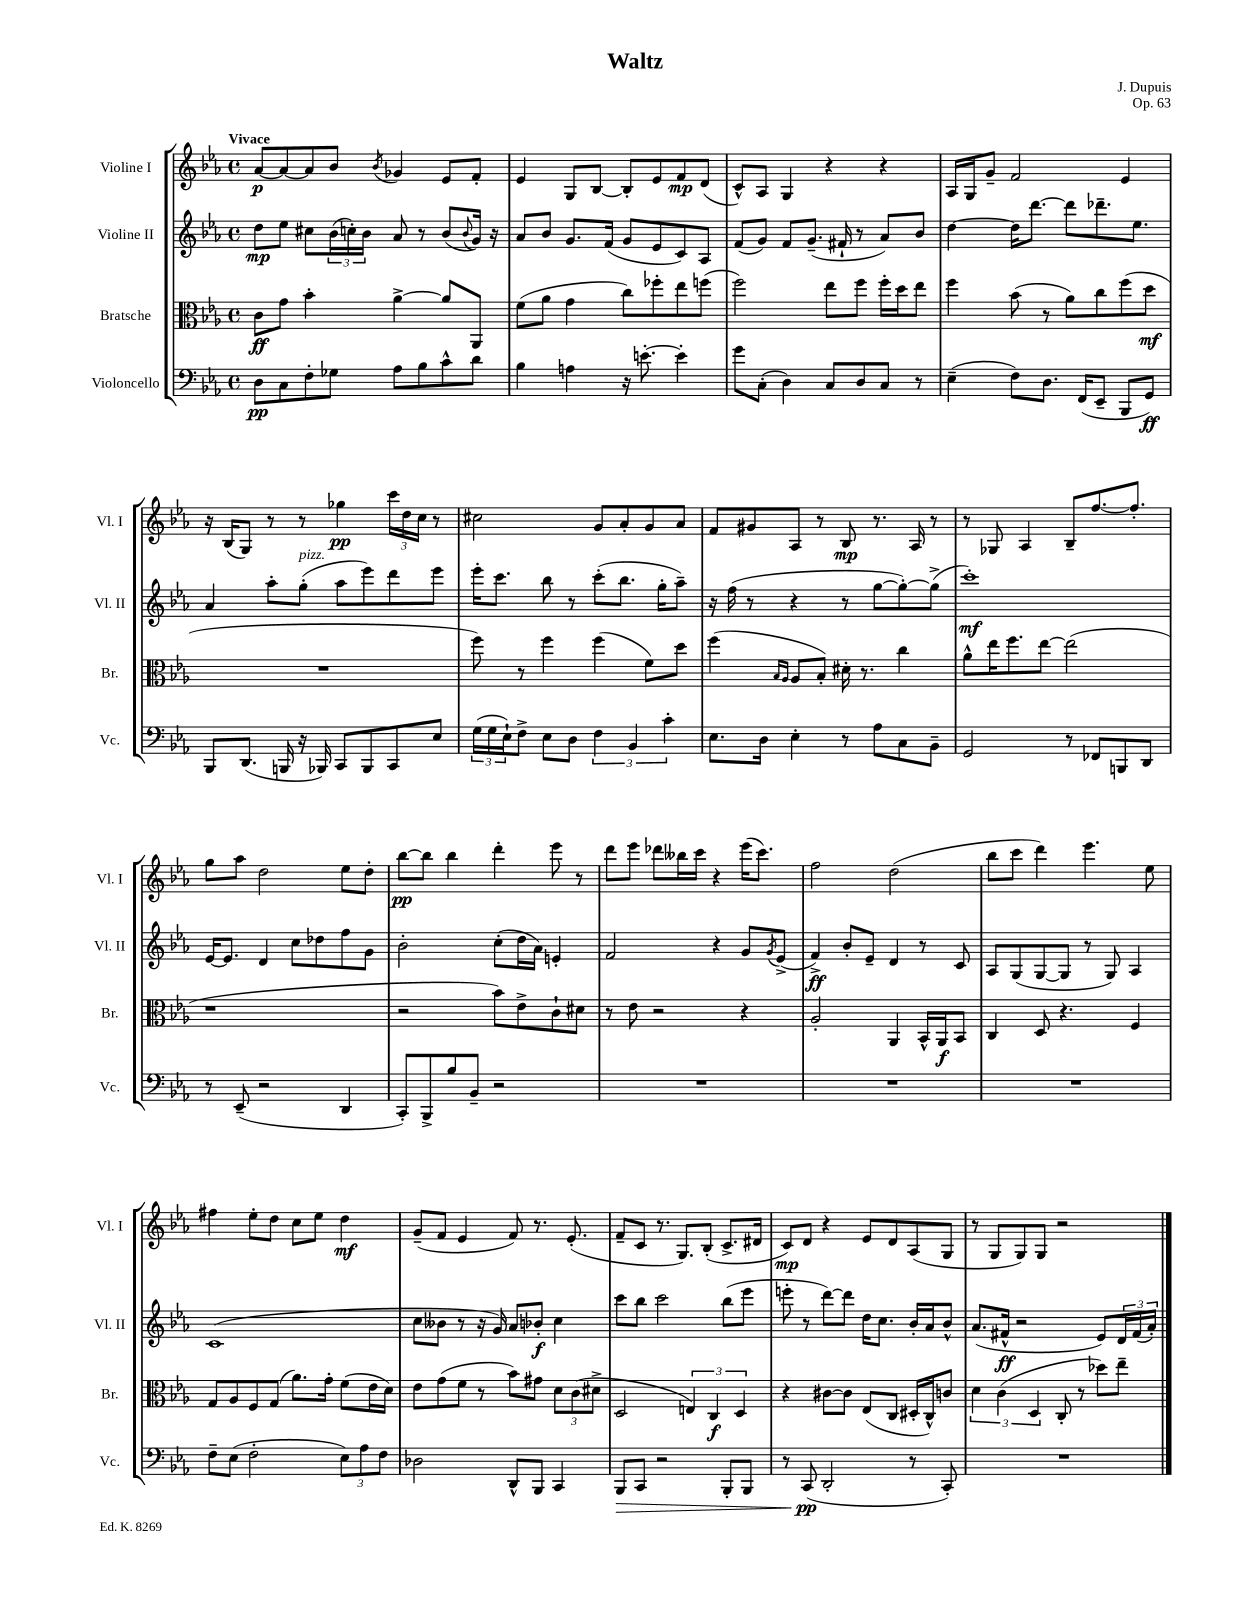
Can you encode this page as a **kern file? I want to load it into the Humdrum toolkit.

**kern	**kern	**kern	**kern
*staff4	*staff3	*staff2	*staff1
*clefF4	*clefC3	*clefG2	*clefG2
*k[b-e-a-]	*k[b-e-a-]	*k[b-e-a-]	*k[b-e-a-]
*M4/4	*M4/4	*M4/4	*M4/4
*met(c)	*met(c)	*met(c)	*met(c)
8D	8c	8dd	[8a-
8C	8g	8ee-	8a-_
8F'	4b-'	8cc#	8a-]
8G-	.	(24b-	8b-
.	.	24cc')	.
.	.	24b-	.
.	.	.	8qb-
8A-	[4a-^	8a-	4g-
8B-	.	8r	.
8c^^	8a-]	(8b-	8e-
.	.	8qqb-	.
8d	8AA-	16g)	8f'
.	.	16r	.
=	=	=	=
4B-	(8f	8a-	4e-
.	8a-	8b-	.
4A	4g	8.g	8G
.	.	.	[8B-
.	.	(16f	.
16r	8cc)	8g	8B-']
[8.e'	.	.	.
.	8ff-'	8e-	8e-
4e']	8ee-	8c)	8f
.	(8ff	8A-	(8d
=	=	=	=
8g	2ff)	(8f	8c^^)
(8C'	.	8g)	8A-
4D)	.	8f	4G
.	.	(8.g~	.
8C	8ee-	.	4r
.	.	16f#`	.
8D	8ff	8r	.
8C	16ff'	8a-)	4r
.	16dd	.	.
8r	8ee-	8b-	.
=	=	=	=
(4E-~	4ff	[4dd	16A-
.	.	.	16G
.	.	.	8g~
8F)	(8b-	16dd]	2f
.	.	[8.ddd	.
8.D	8r	.	.
.	8a-)	8ddd]	.
(16FF	.	.	.
8EE-~	8cc	8.ddd-~	.
8BBB-	(8ff	.	4e-
.	.	8.ee-	.
8GG)	8dd	.	.
=	=	=	=
8BBB-	1r	4a-	16r
.	.	.	(16B-
(8.DD	.	.	8G)
.	.	8aa-'	8r
16BBB	.	.	.
16r	.	(8gg'	8r
16BBB-)	.	.	.
8CC	.	8aa-	4gg-
8BBB-	.	8eee-)	.
8CC	.	8ddd	24ccc
.	.	.	24dd
.	.	.	24cc
8E-	.	8eee-	8r
=	=	=	=
(24G	8ff)	16eee-'	2cc#
24G	.	.	.
.	.	8.ccc	.
24E-`)	.	.	.
8F^	8r	.	.
8E-	4ff	8bb-	.
8D	.	8r	.
6F	(4ff	(8ccc'	8g
.	.	8.bb-	8a-'
6BB-	.	.	.
.	8f)	.	8g
.	.	16gg'	.
6c'	.	.	.
.	8dd	8aa-~)	8a-
=	=	=	=
8.E-	(4ff	16r	8f
.	.	(16ff	.
.	.	8r	8g#
16D	.	.	.
.	16qqB-	.	.
.	16qqA-	.	.
4E-'	8A-	4r	8A-
.	8B-')	.	8r
8r	16d#'	8r	8B-
.	8.r	.	.
8A-	.	[8gg	8.r
8C	4cc	8gg'_)	.
.	.	.	16A-
8BB-~	.	(8gg^]	8r
=	=	=	=
2GG	8a-^^	1ccc')	8r
.	16ee-	.	8G-
.	8.ff	.	.
.	.	.	4A-
.	[8ee-	.	.
8r	(2ee-]	.	8B-~
8FF-	.	.	[8.ff
8BBB	.	.	.
.	.	.	8.ff']
8DD	.	.	.
=	=	=	=
8r	1r	[16e-	8gg
.	.	8.e-]	.
(8EE-~	.	.	8aa-
2r	.	4d	2dd
.	.	8cc	.
.	.	8dd-	.
4DD	.	8ff	8ee-
.	.	8g	8dd'
=	=	=	=
8CC')	2r	2b-'	[8bb-
8BBB-^	.	.	8bb-]
8B-	.	.	4bb-
8BB-~	.	.	.
2r	8b-)	(8cc'	4ddd'
.	8e-^	16dd	.
.	.	16a-)	.
.	8c`	4e'	8eee-
.	8d#	.	8r
=	=	=	=
1r	8r	2f	8ddd
.	8e-	.	8eee-
.	2r	.	8ddd-
.	.	.	16bb--
.	.	.	16ccc
.	.	4r	4r
.	4r	8g	(16eee-
.	.	.	8.ccc)
.	.	8qg	.
.	.	(8e-^	.
=	=	=	=
1r	2A-'	4f^)	2ff
.	.	8b-'	.
.	.	8e-~	.
.	4AA-	4d	(2dd
.	16BB-^^	8r	.
.	16AA-	.	.
.	8BB-	8c	.
=	=	=	=
1r	4C	8A-	8bb-
.	.	(8G	8ccc
.	8D	[8G	4ddd)
.	4.r	8G]	.
.	.	8r	4.eee-
.	.	8G)	.
.	4F	4A-	.
.	.	.	8ee-
=	=	=	=
8F~	8G	(1c	4ff#
(8E-	8A-	.	.
2F'	8F	.	8ee-'
.	(8G	.	8dd
.	8.a-)	.	8cc
.	.	.	8ee-
.	16g'	.	.
12E-)	(8f	.	4dd
12A-	.	.	.
.	16e-	.	.
12F	.	.	.
.	16d)	.	.
=	=	=	=
2D-	8e-	8cc	(8g~
.	(8g	8b--	8f
.	8f	8r	4e-
.	8r	16r	.
.	.	16g)	.
8DD^^	8b-)	8a-	8f)
8BBB-	8g#	8b-'	8.r
4CC	12d	4cc	.
.	.	.	(8.e-'
.	(12c	.	.
.	12d#^	.	.
=	=	=	=
8BBB-	2D	8ccc	8f~
8CC	.	8bb-	8c
2r	.	2ccc	8.r
.	.	.	8.G)
.	6E)	.	.
.	.	.	(8B-'
.	6C	.	.
8BBB-'	.	(8bb-	8.c^
.	6D	.	.
8BBB-	.	8eee-	.
.	.	.	16d#
=	=	=	=
8r	4r	8eee'	8c)
(8CC	.	8r	8d
2DD'	[8c#	[8ddd)	4r
.	8c#]	8ddd]	.
.	(8E-	16dd	8e-
.	.	8.cc	.
.	8C	.	8d
8r	16D#'	16b-'	(8A-
.	16C^^)	16a-	.
8CC')	8c	8b-^^	8G
=	=	=	=
1r	6d	(8.a-	8r
.	.	.	8G
.	(6c	.	.
.	.	16f#^^	.
.	.	2r	8G)
.	6D	.	.
.	.	.	8G
.	8C'	.	2r
.	8r	.	.
.	8dd-)	8e-)	.
.	8ee-~	24d	.
.	.	(24f#	.
.	.	24a-')	.
==	==	==	==
*-	*-	*-	*-
